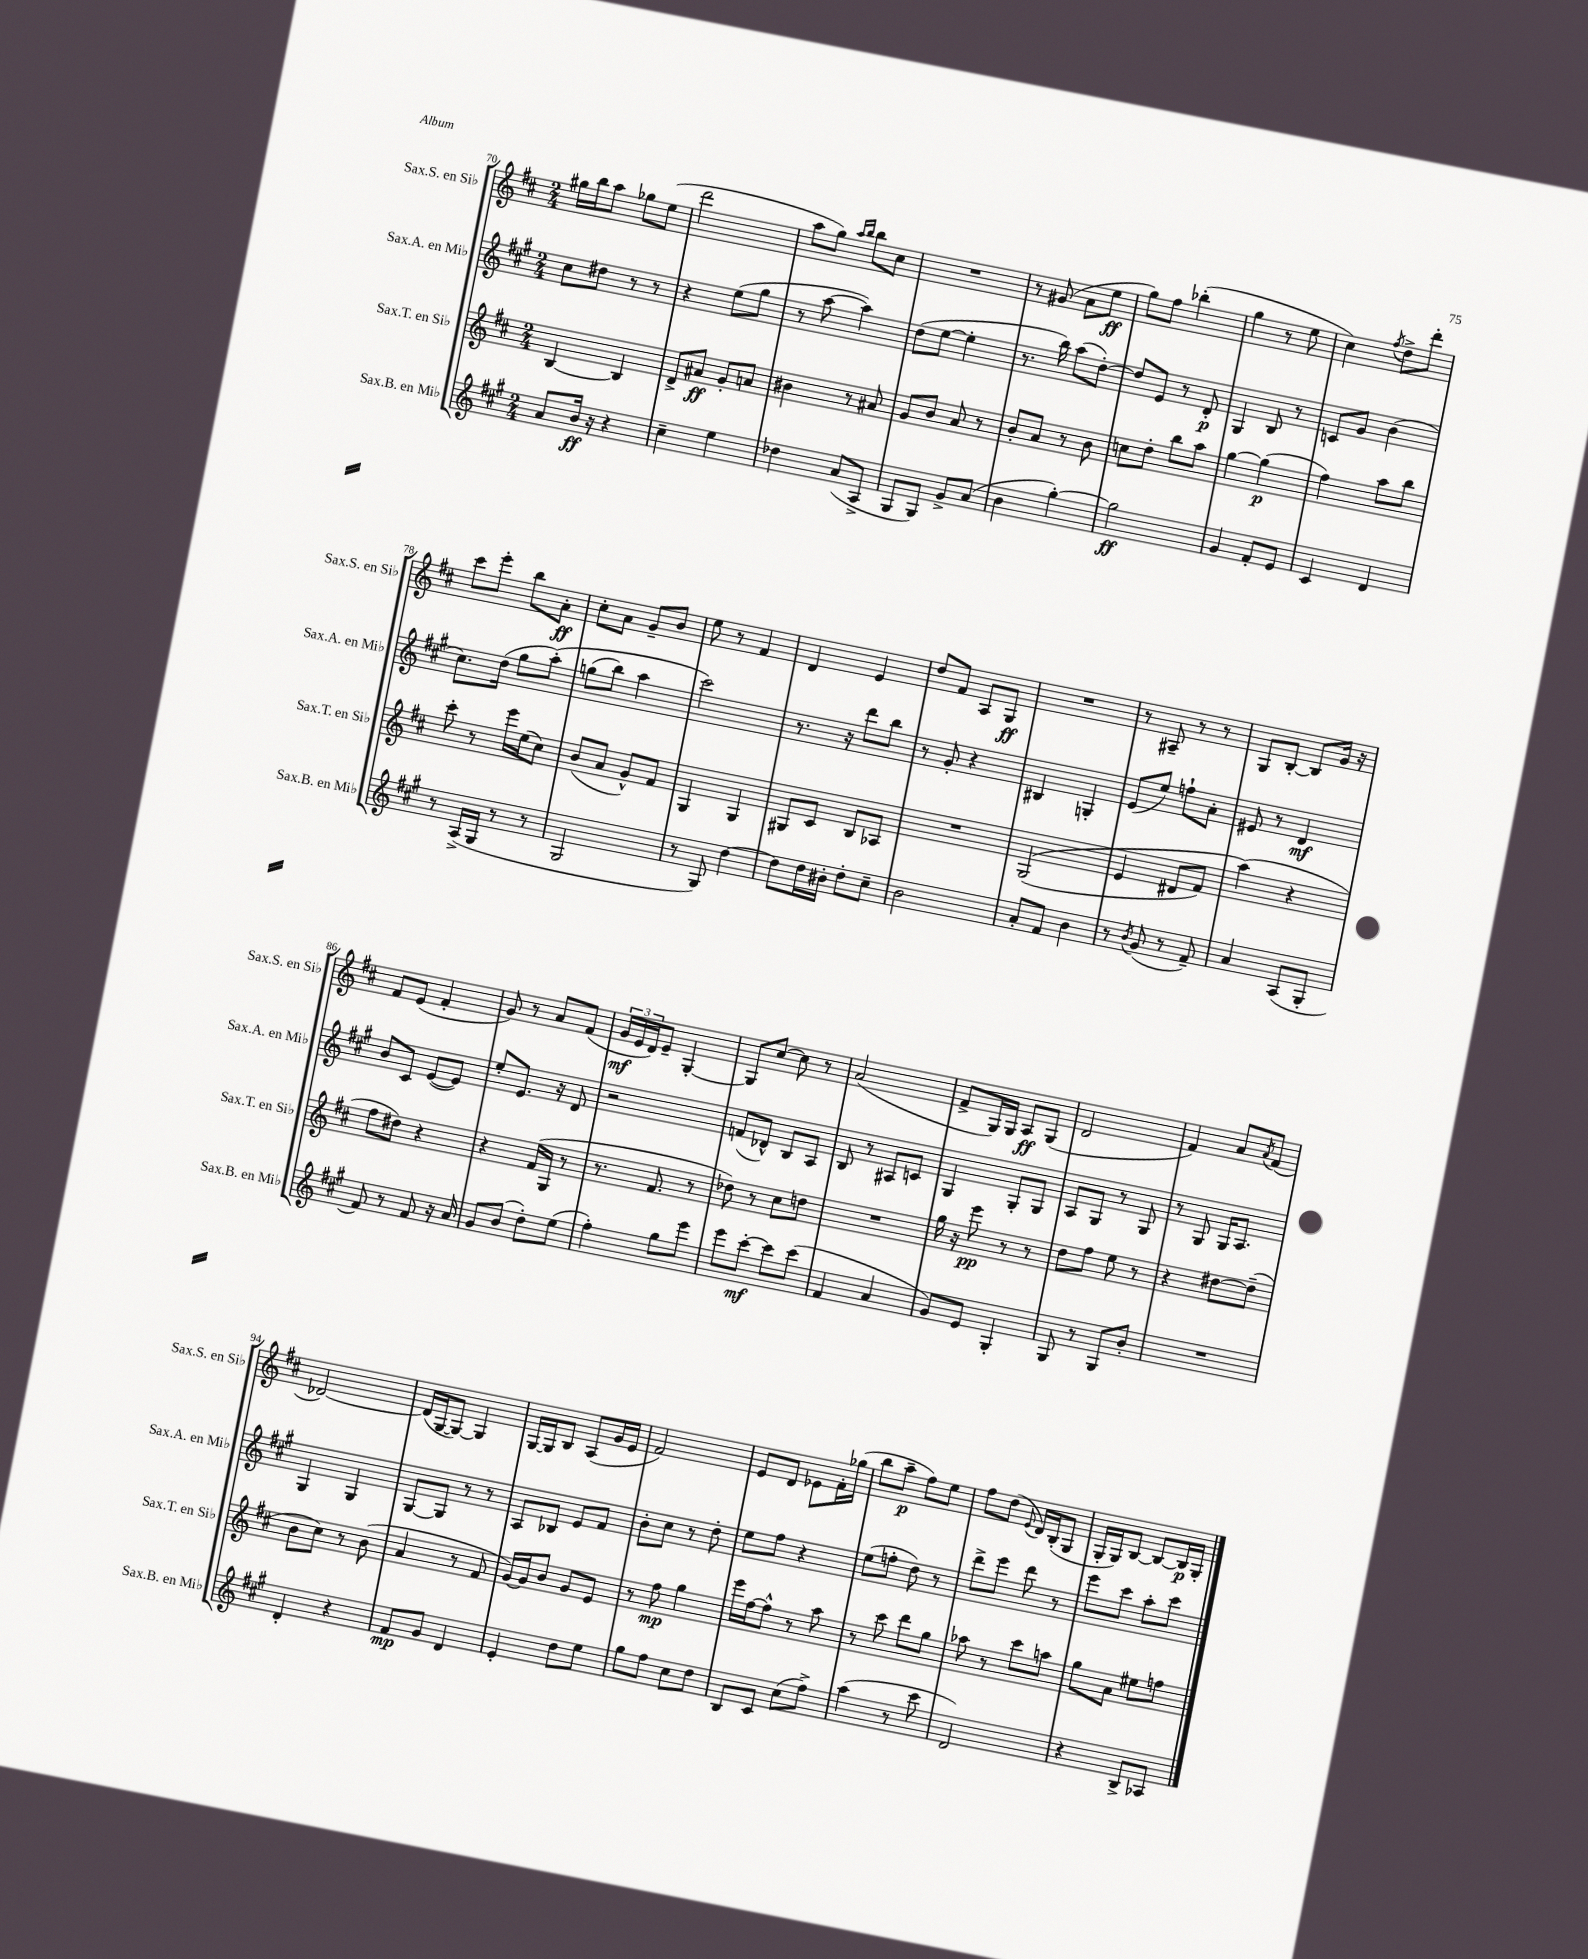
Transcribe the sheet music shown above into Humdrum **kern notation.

**kern	**kern	**kern	**kern
*staff4	*staff3	*staff2	*staff1
*clefG2	*clefG2	*clefG2	*clefG2
*k[f#c#g#]	*k[f#c#]	*k[f#c#g#]	*k[f#c#]
*M2/4	*M2/4	*M2/4	*M2/4
8a/L	[4B/	8cc#\L	16gg#\LL
.	.	.	16bb\J
16b/Jk	.	8dd#\J	8aa\J
16r	.	.	.
4r	4B/]	8r	8gg-\L
.	.	8r	(8ee\J
=	=	=	=
4cc#~\	8d^/L	4r	2ddd\
.	8a#/J	.	.
4ee\	8g'/L	(8ee\L	.
.	8a/J	8gg#\J	.
=	=	=	=
4dd-\	4b#\	8r	8aa\L
.	.	[8aa\	8gg\J)
.	.	.	16qqaa/LL
.	.	.	16qqbb/JJ
(8a/L	8r	4aa\])	8bb\L
8A^/J	8a#/	.	8cc#\J
=	=	=	=
8G#/L	8g/L	(8dd\L	2r
8G#/J)	8b/J	[8ee\J	.
8g#^/L	8a/	4ee'\]	.
(8a/J	8r	.	.
=	=	=	=
4b\	8b'/L	8.r	8r
.	8a/J	.	(8g#/
.	.	16bb\)	.
[4gg#'\)	8r	(8aa\L	8a\L
.	8b\	[8dd'\J)	8ee\J
=	=	=	=
2gg#\]	8cc\L	8dd/]L	8gg\L)
.	8dd'\J	8e/J	8ff#\J
.	8bb\L	8r	(4bb-'\
.	8aa\J	8d'/	.
=	=	=	=
4g#/	[4gg\	4G#/	4gg\
8f#'/L	(4gg\]	8B/	8r
8e/J	.	8r	8ee\
=	=	=	=
4c#/	4ff#\)	8c/L	4cc#\)
.	.	8g#/J	.
.	.	.	8qff#/
4d/	8aa\L	(4b\	8dd^\L
.	8bb\J	.	8ddd'\J
=	=	=	=
8r	8ccc#'\	8.cc#\L)	8ccc#\L
(16A^/LL	8r	.	8eee'\J
16G#/JJ	.	(16dd\Jk	.
8r	16eee\LL	8gg#\L	8bb\L
.	(16ee\J	.	.
8r	8cc#\J)	&(8aa'\J)	8a'\J
=	=	=	=
2G#/	(8b/L	(8gg\L	8cc#'\L
.	8a/J	8bb\J)	8a\J
.	8g^^/L)	4aa\	8g~/L
.	8f#/J	.	8b/J
=	=	=	=
8r	4G/	2ccc#\&)	8ee\
8G#/)	.	.	8r
[4dd\	4G/	.	4f#/
=	=	=	=
8dd\]L	8G#/L	8.r	4d/
16dd\L	8c#/J	.	.
16b#'\JJ	.	16r	.
8dd'\L	8B/L	8ddd\L	4e/
8cc#~\J	8A-/J	8bb\J	.
=	=	=	=
2b\	2r	8r	8dd/L
.	.	8g#'/	8f#/J
.	.	4r	8A/L
.	.	.	8G/J
=	=	=	=
8a'/L	&((2G/	4B#/	2r
8f#/J	.	.	.
4b\	.	4G'/	.
=	=	=	=
8r	4e/	(8e/L	8r
8qb/	.	.	.
(8g#/	.	8ee/J)	8A#~/
8r	8d#/L	8ff`\L	8r
8f#~/)	8f#/J)	8a'\J	8r
=	=	=	=
4a/	(4aa\&)	8e#/	8G/L
.	.	8r	[8B'/J
(8A/L	4r	4d/	8B/]L
8G#'/J	.	.	16g/Jk
.	.	.	16r
=	=	=	=
8f#/)	8ff#\L	8b/L	8f#/L
8r	8dd#\J)	8c#/J	(8e/J
8f#/	4r	([8e/L	4f#'/
16r	.	8e/]J)	.
16a/	.	.	.
=	=	=	=
8g#/L	4r	8ee'/L	8g/)
(8b/J	.	8.e/J	8r
8dd'\L)	(16f#/LL	.	8a/L
.	16G/JJ	16r	.
(8ee\J	8r	8d/	(8f#/J
=	=	=	=
4ff#'\)	8.r	2r	24g/LL
.	.	.	24e/
.	.	.	24d/J)
.	.	.	8e~/J
.	8.f#/	.	.
8gg#\L	.	.	[4G'/
8eee\J	8r	.	.
=	=	=	=
8eee\L	8dd-\)	(8f/L	8G/]L
[8ccc#'\J	8r	8d-^^/J)	[8cc#/J
8ccc#\]L	8cc#\L	8B/L	8cc#\]
(8ccc#\J	8dd\J	8A/J	8r
=	=	=	=
4f#/	2r	8B/	(2a/
.	.	8r	.
4a/	.	8A#/L	.
.	.	8c/J	.
=	=	=	=
8g#/L)	16gg\	4G#/	8f#^/L
.	16r	.	.
8e/J	8eee\	.	16G/L)
.	.	.	16G/JJ
4G#'/	8r	8G#'/L	8A/L
.	8r	8G#/J	(8G/J
=	=	=	=
8G#/	8dd\L	8A/L	2d/
8r	8ff#\J	8G#/J	.
8G#/L	8ee\	8r	.
8b'/J	8r	8G#/	.
=	=	=	=
2r	4r	8r	4f#/)
.	.	8G#/	.
.	[8dd#\L	16G#/LK	8a/L
.	.	8.A/J	.
.	.	.	8qa/
.	(8dd#~\]J	.	(8f#/J
=	=	=	=
4d'/	8b\L	4G#/	[2d-/)
.	8cc#\J)	.	.
4r	8r	4G#/	.
.	(8b\	.	.
=	=	=	=
8f#/L	4a/	[8G#/L	(16d-/]LL
.	.	.	[16G/J
8g#/J	.	8G#/]J	8G/_J)
4d/	8r	8r	4G/]
.	8f#/	8r	.
=	=	=	=
4e'/	[16g/LL)	8A/L	[16G/LL
.	16g/]J	.	16G/]J
.	8b/J	8B-/J	8B/J
8dd\L	8g/L	8e/L	(8A/L
8ee\J	8e/J	8f#/J	16g/L
.	.	.	16e/JJ
=	=	=	=
8gg#\L	8r	8b'\L	2f#/)
8ff#\J	8ff#\	8cc#\J	.
8cc#\L	4gg\	8r	.
8dd\J	.	8dd'\	.
=	=	=	=
8B/L	16eee\LL	8ee\L	8e/L
.	[16ff#\J	.	.
8c#/J	8ff#^^\]J	8ff#\J	8d/J
(8cc#\L	8r	4r	8e-\L
8ff#^\J)	8aa\	.	16f#'\L
.	.	.	(16gg-\JJ
=	=	=	=
(4aa\	8r	(8ee\L	8bb\L
.	8ccc#\	8ff'\J	8aa~\J
8r	8ddd\L	8dd\)	8ff#\L)
8ccc#\	8gg\J	8r	8ee\J
=	=	=	=
2d/)	8aa-\	8ddd^\L	8ff#\L
.	8r	8eee\J	(8dd\J
.	.	.	8qqe/
.	8ccc#\L	8ddd\	16d/LL)
.	.	.	(16B'/J
.	8aa\J	8r	8G/J
=	=	=	=
4r	8gg\L	8eee\L	16G'/LL
.	.	.	16G/J)
.	8a\J	8ccc#\J	[8B/J
8B^/L	8ee#\L	8aa'\L	8B/_L
8A-/J	8ff\J	8ccc#\J	16B/]L
.	.	.	16G'/JJ
==	==	==	==
*-	*-	*-	*-
